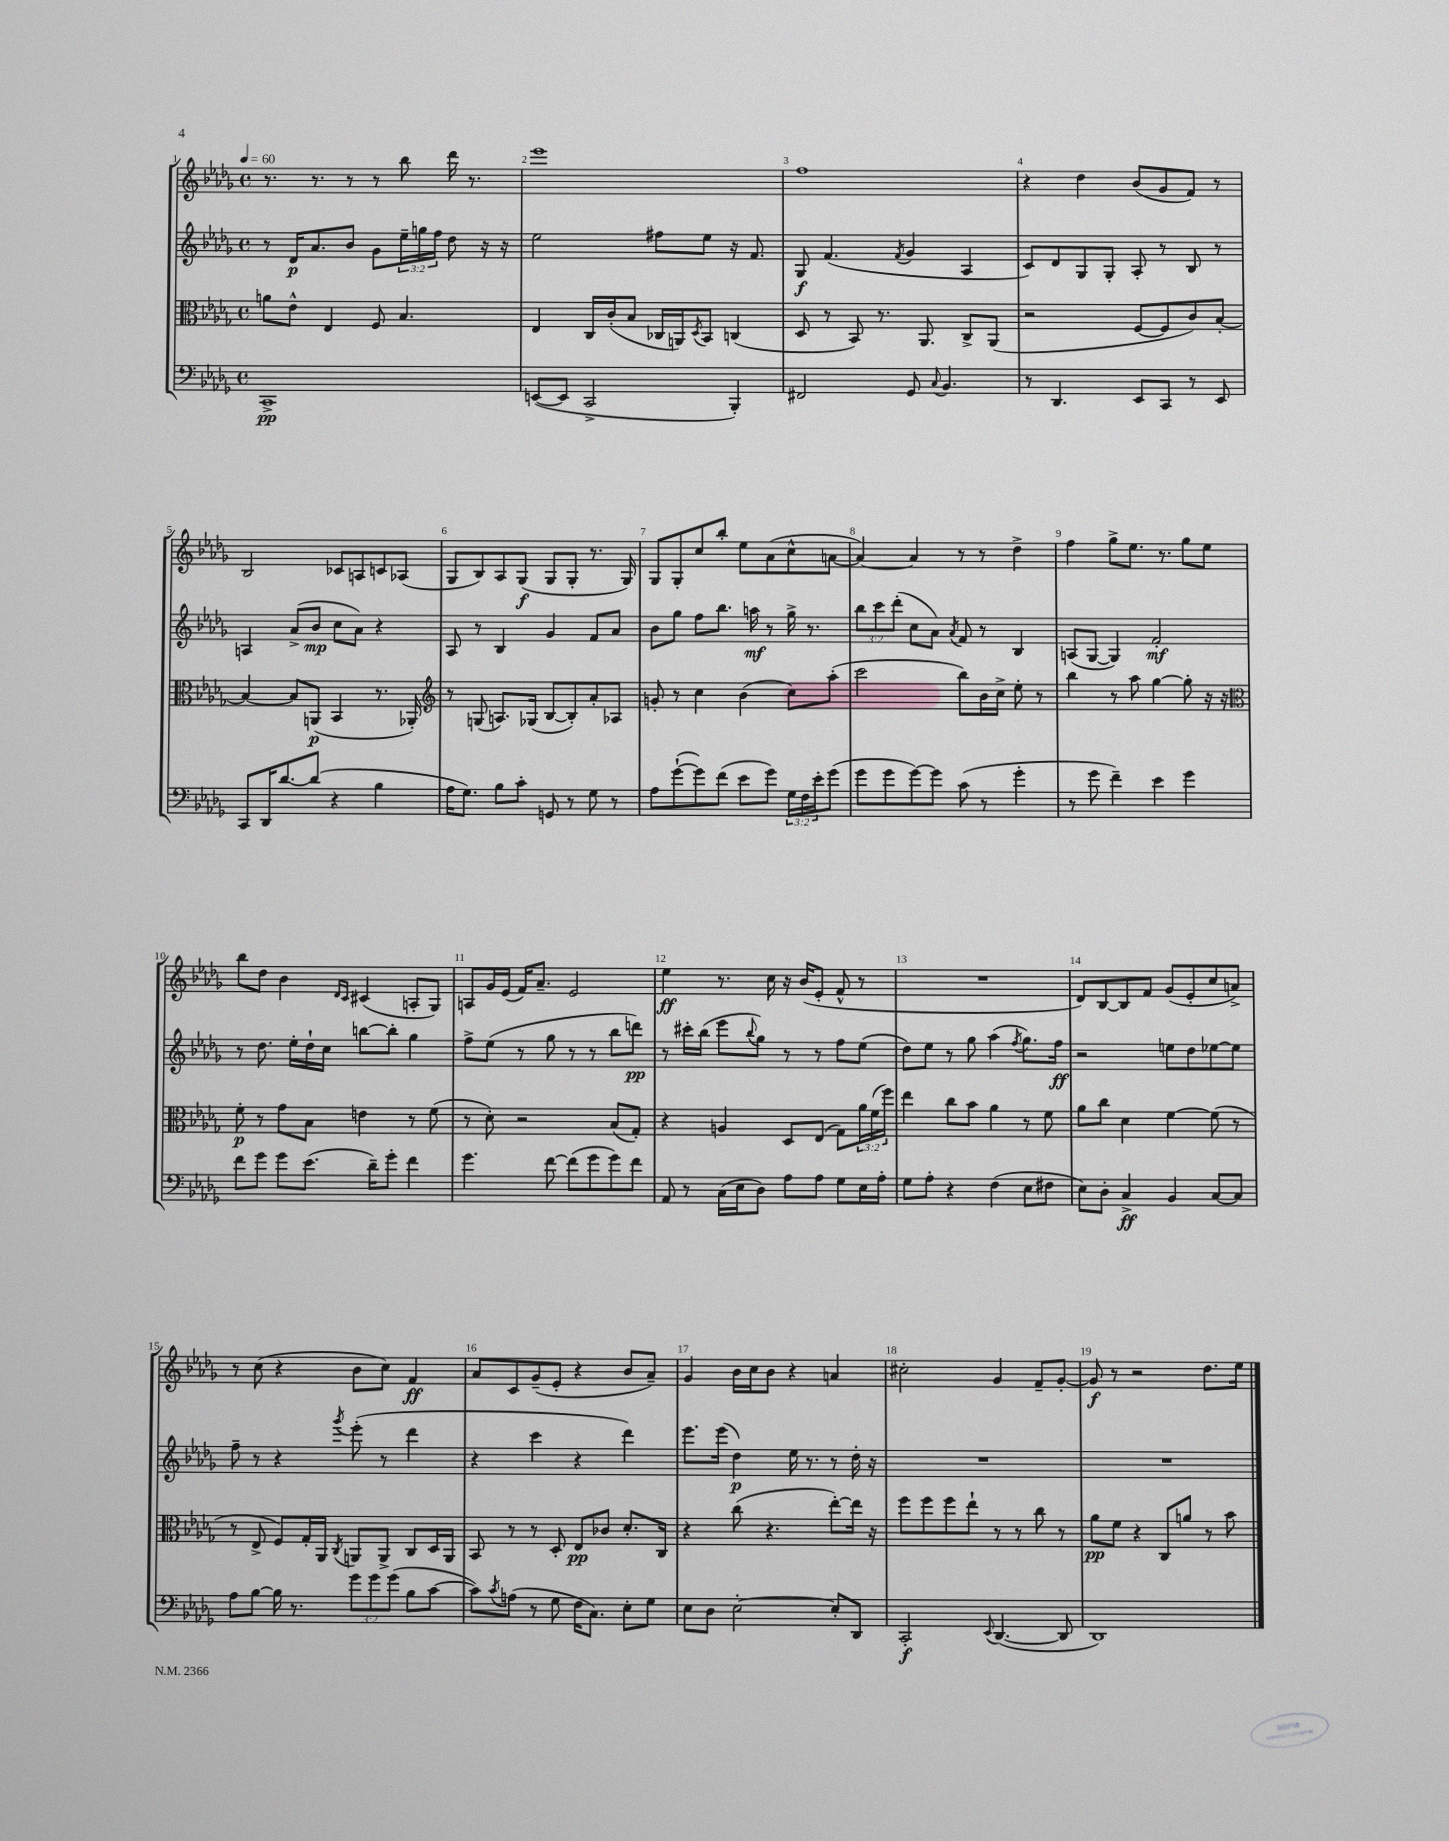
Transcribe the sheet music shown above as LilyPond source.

<<
\new StaffGroup <<
\new Staff = "s0" {
    \clef treble \key des \major \defaultTimeSignature \time 4/4 \tempo 4 = 60
    r8. r8. r8 r8 bes''8 des'''16 r8. |
    ees'''1 |
    f''1 |
    r4 des''4 bes'8( ges'8 f'8) r8 |
    bes2 ces'8 a8 c'8 aes8( |
    ges8 bes8) aes8 ges8\f( ges8 ges8-. r8. ges16) |
    ges8 ges8-. c''8 bes''8-. ees''8 aes'8( c''8-^ a'8~ |
    a'4~) a'4 r8 r8 des''4-> |
    f''4 ges''8-> ees''8. r8. ges''8 ees''8 |
    bes''8 des''8 bes'4 \grace { des'16 c'16 } cis'4( a8-. ges8) |
    a8 ges'16 ees'16( f'16) aes'8.-- ees'2 |
    ees''4\ff r8. c''16 r16 bes'16( ees'8-. f'8-^ r8 |
    R1 |
    des'8) bes8~ bes8 f'8 ges'8( ees'8-. c''8 a'8->) |
    r8 c''8( r4 bes'8 c''8) f'4\ff |
    aes'8 c'8 ges'8--( ees'8-. r4 bes'8 aes'8--) |
    ges'4 bes'16 c''16 bes'8 r4 a'4 |
    cis''2-. ges'4 f'8-- ges'8~-. |
    ges'8\f r8 r2 des''8. ees''16 \bar "|." |
}
\new Staff = "s1" {
    \clef treble \key des \major \defaultTimeSignature \time 4/4 \override Staff.TupletNumber.text = #tuplet-number::calc-fraction-text
    r8 des'16\p aes'8. bes'8 ges'8 \tuplet 3/2 { ees''16-- g''16 f''16 } des''8 r16 r16 |
    ees''2 fis''8 ees''8 r16 f'8. |
    ges8\f f'4.( \acciaccatura { f'8 } ges'4 aes4 |
    c'8) des'8 ges8 ges8-. aes8-. r8 bes8 r8 |
    a4 aes'8->( bes'8\mp c''8 aes'8) r4 |
    aes8 r8 bes4 ges'4 f'8 aes'8 |
    bes'8 ges''8 f''8 bes''8. a''16\mf r8 ges''16-> r8. |
    \tuplet 3/2 { bes''8 c'''8 des'''8-.( } c''8 aes'8) \acciaccatura { aes'8 } f'8 r8 bes4 |
    a8( ges8~ ges4) f'2-.\mf |
    r8 des''8. ees''16-. des''16-! c''16 b''8~ b''8-. ges''4 |
    f''8-> ees''8( r8 ges''8 r8 r8 bes''8 d'''8\pp) |
    r8 cis'''16-. bes''16( ees'''8 \appoggiatura { bes''8 } ges''8) r8 r8 f''8 ees''8( |
    des''8) ees''8 r8 ges''8 aes''4( \acciaccatura { f''8 } ges''8.) f''16\ff |
    r2 e''8 des''8 ees''8~ ees''8 |
    f''8-- r8 r4 \acciaccatura { ges'''8 } ees'''8-.( r8 des'''4 |
    r4 c'''4 r4 des'''4) |
    ees'''8. ees'''16( des''4\p) ees''16 r8. r8 des''16-. r16 |
    R1 |
    R1 \bar "|." |
}
\new Staff = "s2" {
    \clef alto \key des \major \defaultTimeSignature \time 4/4 \override Staff.TupletNumber.text = #tuplet-number::calc-fraction-text
    a'8 ees'8-^ ees4 f8 bes4. |
    ees4 c16 c'16-.( bes8 ces16 a,16) \acciaccatura { des8 } bes,8 c4( |
    des8 r8 bes,8) r8. aes,8. c8-> aes,8( |
    r2 f8~ f8 c'8) bes8~-. |
    bes4~ bes8 a,8\p( bes,4 r8. aes,16-.) |
    \clef treble r8 g8( a8.) ges16( bes8~ bes8-.) aes'8-. aes8 |
    g'8-. r8 c''4 bes'4( c''8) aes''8-.( |
    c'''2 bes''8) bes'16 c''16-> ees''8-. r8 |
    bes''4 r8 aes''8 ges''4~ ges''8-. r16 r16 |
    \clef alto f'8-.\p r8 ges'8 bes8 e'4 r8 f'8( |
    r8 des'8-.) r2 bes8( ges8-.) |
    r4 a4 des8 ees8( ges8) \tuplet 3/2 { aes'16 f'16( f''16) } |
    ees''4 c''8 bes'8 aes'4 r8 f'8 |
    aes'8 c''8 des'4 f'4~ f'8( r8 |
    r8 ees8-> f8) ges16-. aes,16 \acciaccatura { c8 } a,8 a,8-> c8 des16 a,16 |
    bes,8 r8 r8 des8-. ees8\pp ces'8 des'8.-. c16 |
    r4 c''8( r4. ees''8~-.) ees''16 r16 |
    f''8 f''8 f''8 ees''8-! r8 r8 c''8 r8 |
    aes'8\pp f'8 r4 c8 a'8 r8 bes'8 \bar "|." |
}
\new Staff = "s3" {
    \clef bass \key des \major \defaultTimeSignature \time 4/4 \override Staff.TupletNumber.text = #tuplet-number::calc-fraction-text
    c,1->\pp |
    e,8~( e,8 c,2-> bes,,4-.) |
    fis,2 ges,8 \appoggiatura { c8 } bes,4. |
    r8 des,4. ees,8 c,8 r8 ees,8 |
    c,8 des,16 des'8.~ des'8( r4 bes4 |
    aes16 ges8.) bes8 c'8-. g,8 r8 ges8 r8 |
    aes8 ges'8~-!( ges'8) f'8( ees'8 ges'8) \tuplet 3/2 { ges16 f16 ees'16-. } ges'8( |
    ges'8 ges'8 ges'8~) ges'8 c'8( r8 ges'4-. |
    r8 ges'8 f'4--) ees'4 ges'4 |
    f'8 ges'8 ges'8 ees'8.( des'16--) ges'8-. f'4 |
    ges'4. f'8~ f'8( ges'8 ges'8) f'8 |
    aes,8 r8 c16( ees16 des8) aes8 aes8 ges8 ees16 aes16-. |
    ges8 aes8-. r4 f4( ees8 fis8 |
    ees8) des8-. c4->\ff bes,4 c8~ c8 |
    aes8 bes8~ bes16 r8. \tuplet 3/2 { ges'8 ges'8 ges'8( } bes8 c'8~ |
    c'8) \acciaccatura { c'8 } a8( r8 ges8 f16 c8.) ees8-. ges8 |
    ees8 des8 ees2~-. ees8-. des,8 |
    c,2-.\f \appoggiatura { ees,8 } des,4.~( des,8 |
    des,1) \bar "|." |
}
>>
>>
\layout { \context { \Score \override BarNumber.break-visibility = ##(#f #t #t) barNumberVisibility = #all-bar-numbers-visible } }
